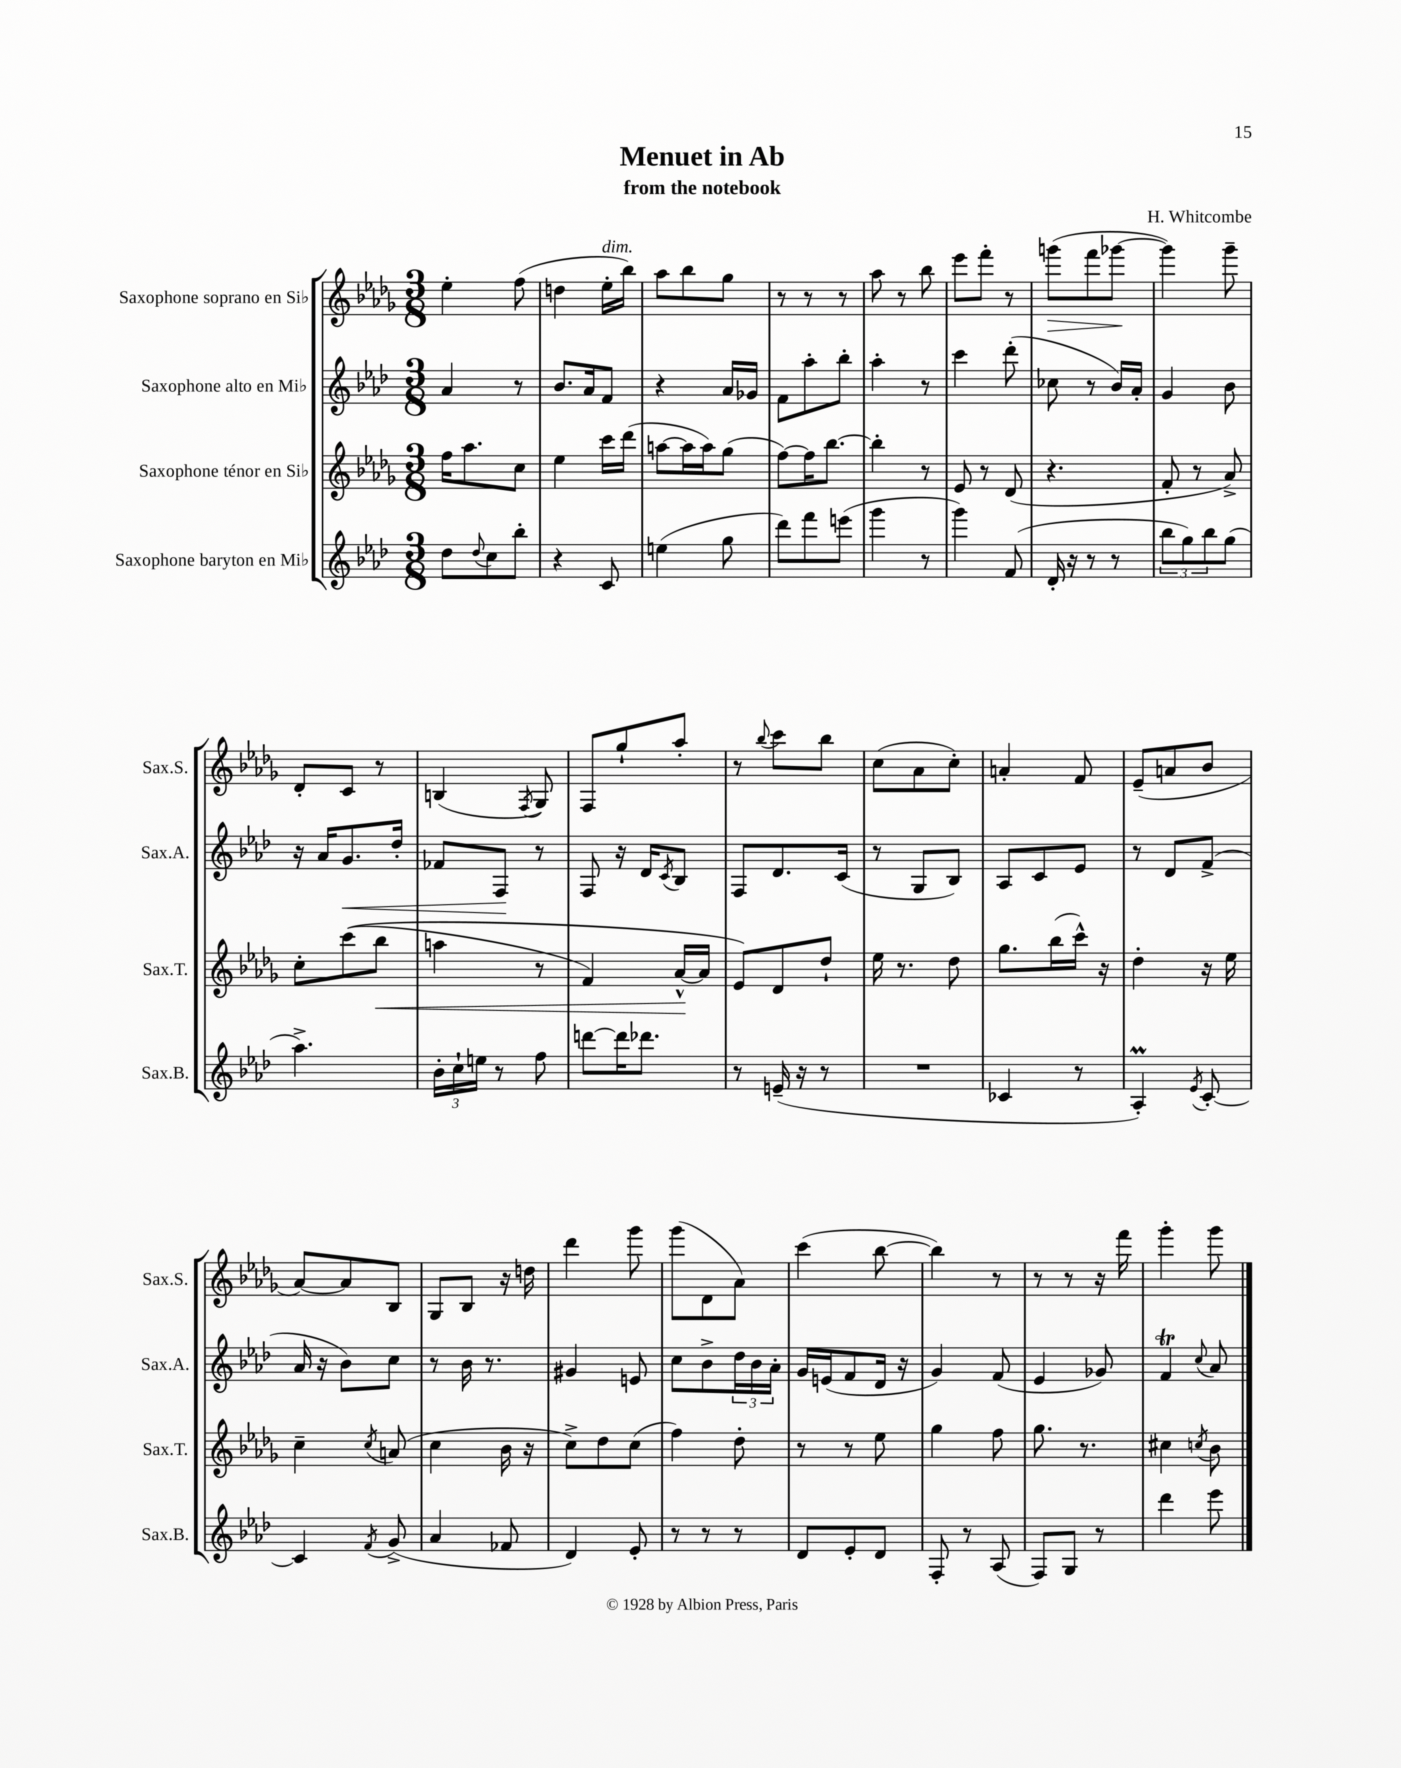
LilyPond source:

\header { title = "Menuet in Ab" composer = "H. Whitcombe" subtitle = "from the notebook" }
<<
\new StaffGroup <<
\new Staff = "s0" \with { instrumentName = "Saxophone soprano en Sib" shortInstrumentName = "Sax.S." } {
    \clef treble \key des \major \numericTimeSignature \time 3/8
    ees''4-. f''8( |
    d''4 ees''16-.^\markup { \italic "dim." } bes''16) |
    aes''8 bes''8 ges''8 |
    r8 r8 r8 |
    aes''8 r8 bes''8 |
    ees'''8 f'''8-. r8 |
    g'''8\>( f'''8 ges'''8~\! |
    ges'''4) ges'''8-- |
    des'8-. c'8 r8 |
    b4( \acciaccatura { f8 } ges8) |
    f8 ges''8-! aes''8-. |
    r8 \appoggiatura { bes''8 } c'''8 bes''8 |
    c''8( aes'8 c''8-.) |
    a'4-. f'8 |
    ees'8--( a'8 bes'8 |
    aes'8~) aes'8 bes8 |
    ges8 bes8 r16 d''16 |
    des'''4 ges'''8 |
    ges'''8( des'8 aes'8) |
    c'''4( bes''8~ |
    bes''4) r8 |
    r8 r8 r16 f'''16 |
    ges'''4-. ges'''8 \bar "|." |
}
\new Staff = "s1" \with { instrumentName = "Saxophone alto en Mib" shortInstrumentName = "Sax.A." } {
    \clef treble \key aes \major \numericTimeSignature \time 3/8
    aes'4 r8 |
    bes'8. aes'16 f'8 |
    r4 aes'16 ges'16 |
    f'8 aes''8-. bes''8-. |
    aes''4-. r8 |
    c'''4 des'''8-.( |
    ces''8 r8 bes'16) aes'16-. |
    g'4 bes'8 |
    r16 aes'16 g'8.\< des''16-. |
    fes'8 f8\! r8 |
    f8 r16 des'16 \acciaccatura { c'8 } bes8 |
    f8 des'8. c'16( |
    r8 g8 bes8) |
    aes8 c'8 ees'8 |
    r8 des'8 f'8->( |
    aes'16 r16 bes'8) c''8 |
    r8 bes'16 r8. |
    gis'4 e'8 |
    c''8 bes'8-> \tuplet 3/2 { des''16 bes'16 aes'16-. } |
    g'16 e'16( f'8 des'16 r16 |
    g'4) f'8( |
    ees'4 ges'8) |
    f'4\trill \appoggiatura { c''8 } aes'8 \bar "|." |
}
\new Staff = "s2" \with { instrumentName = "Saxophone ténor en Sib" shortInstrumentName = "Sax.T." } {
    \clef treble \key des \major \numericTimeSignature \time 3/8
    f''16 aes''8. c''8 |
    ees''4 c'''16 des'''16( |
    a''8~ a''16 a''16) ges''8( |
    f''8~) f''16 bes''8.~ |
    bes''4-. r8 |
    ees'8 r8 des'8( |
    r4. |
    f'8-. r8 aes'8->) |
    c''8-. c'''8(\( bes''8\< |
    a''4 r8 |
    f'4) aes'16~-^\! aes'16 |
    ees'8\) des'8 des''8-! |
    ees''16 r8. des''8 |
    ges''8. bes''16( c'''16-^) r16 |
    des''4-. r16 ees''16 |
    c''4-- \acciaccatura { c''8 } a'8( |
    c''4 bes'16 r16 |
    c''8->) des''8 c''8( |
    f''4) des''8-. |
    r8 r8 ees''8 |
    ges''4 f''8 |
    ges''8. r8. |
    cis''4 \acciaccatura { c''8 } bes'8 \bar "|." |
}
\new Staff = "s3" \with { instrumentName = "Saxophone baryton en Mib" shortInstrumentName = "Sax.B." } {
    \clef treble \key aes \major \numericTimeSignature \time 3/8
    des''8 \appoggiatura { des''8 } c''8 bes''8-. |
    r4 c'8 |
    e''4( g''8 |
    des'''8) f'''8 e'''8( |
    g'''4 r8 |
    g'''4) f'8( |
    des'16-. r16 r8 r8 |
    \tuplet 3/2 { bes''8 g''8) bes''8 } g''8( |
    aes''4.->) |
    \tuplet 3/2 { bes'16-. c''16-! e''16 } r8 f''8 |
    d'''8~ d'''16 des'''8. |
    r8 e'16--( r16 r8 |
    R4. |
    ces'4 r8 |
    aes4-.\prall) \acciaccatura { ees'8 } c'8~-. |
    c'4 \acciaccatura { f'8 } g'8->( |
    aes'4 fes'8 |
    des'4) ees'8-. |
    r8 r8 r8 |
    des'8 ees'8-. des'8 |
    f8-. r8 aes8( |
    f8) g8 r8 |
    des'''4 ees'''8 \bar "|." |
}
>>
>>
\layout { \context { \Score \remove "Bar_number_engraver" } }
